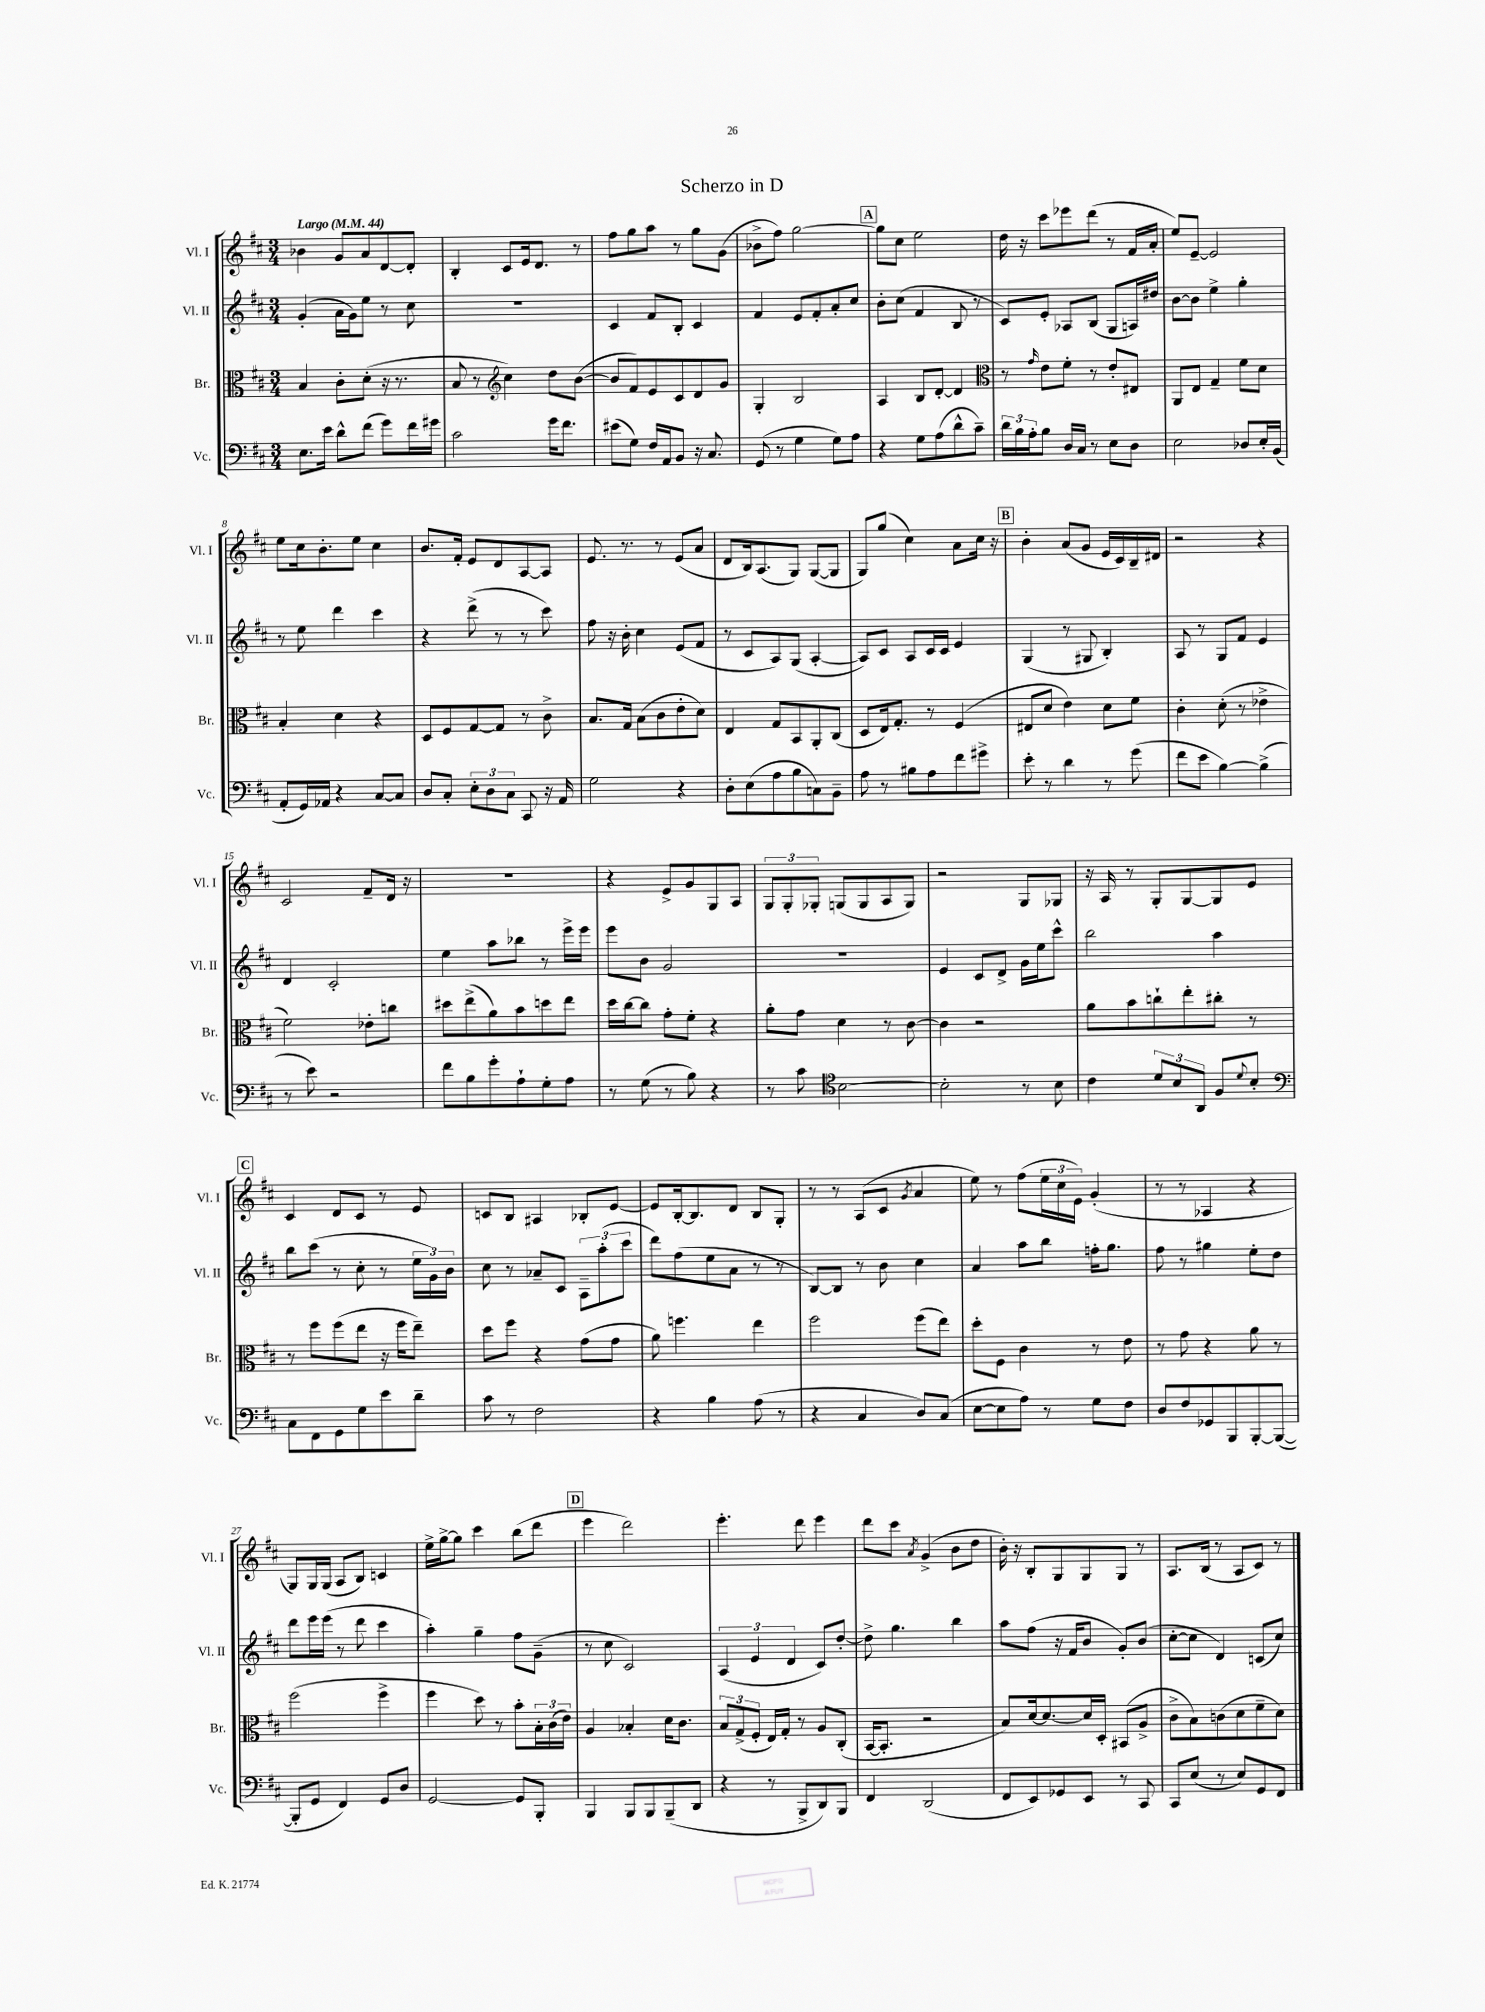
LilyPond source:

\header { title = "Scherzo in D" }
<<
\new StaffGroup <<
\new Staff = "s0" \with { instrumentName = "Vl. I" shortInstrumentName = "Vl. I" } {
    \clef treble \key d \major \numericTimeSignature \time 3/4 \tempo "Largo" 4 = 44
    bes'4 g'8 a'8 d'8~ d'8-. |
    b4-. cis'8 e'16 d'8. r8 |
    fis''8 g''8 a''8 r8 g''8 g'8( |
    bes'8-> fis''8) g''2~ |
    \mark \markup { \box "A" } g''8 cis''8 e''2 |
    d''16 r16 cis'''8 ees'''8 d'''8( r8 fis'16 a'16-. |
    e''8) e'8~-- e'2 |
    e''8 cis''16 b'8.-. e''8 cis''4 |
    b'8. fis'16-. e'8 d'8 a8~ a8 |
    e'8. r8. r8 e'8( a'8 |
    d'8 b16) a8.( g8) g8~( g8 |
    g8) g''8( cis''4) a'8 cis''16 r16 |
    \mark \markup { \box "B" } b'4-. a'8( g'8 e'16 cis'16) b16-- dis'16 |
    r2 r4 |
    cis'2 fis'8-- d'16 r16 |
    R2. |
    r4 e'8-> g'8 g8 a8 |
    \tuplet 3/2 { g8 g8-. ges8-. } g8( g8 a8 g8) |
    r2 g8 ges8 |
    r16 a16 r8 g8-. g8~ g8 e'8 |
    \mark \markup { \box "C" } cis'4 d'8 cis'8 r8 e'8 |
    c'8 b8 ais4 bes8-. e'8~ |
    e'8 b16~-. b8. d'8 b8 g8-. |
    r8 r8 a8( cis'8 \acciaccatura { g'8 } a'4 |
    e''8) r8 fis''8( \tuplet 3/2 { e''16 cis''16 e'16) } g'4-.( |
    r8 r8 aes4 r4 |
    g8) g16 g16( a8 b8) c'4 |
    e''16-> g''16~-> g''8 cis'''4 b''8( d'''8 |
    \mark \markup { \box "D" } e'''4 d'''2) |
    e'''4.-. d'''8 e'''4 |
    d'''8 cis'''8 \acciaccatura { a'8 } g'4->( b'8 d''8 |
    b'16-.) r16 b8-. g8 g8 g8 r8 |
    a8. b16( r8 a8 cis'8) r8 \bar "|." |
}
\new Staff = "s1" \with { instrumentName = "Vl. II" shortInstrumentName = "Vl. II" } {
    \clef treble \key d \major \numericTimeSignature \time 3/4
    g'4-.( a'16 g'16) e''8 r8 cis''8 |
    R2. |
    cis'4 fis'8 b8-. cis'4 |
    fis'4 e'8 fis'8-. a'8-. cis''8 |
    \mark \markup { \box "A" } b'8-. cis''8( fis'4 b8 r8 |
    cis'8) e'8-. aes8 b8( g8 a16) dis''16 |
    b'8~ b'8 e''4-> g''4-. |
    r8 e''8 d'''4 cis'''4 |
    r4 d'''8->( r8 r8 cis'''8) |
    fis''8 r16 b'16-. cis''4 e'8( fis'8 |
    r8 cis'8 a8) g8( a4~-. |
    a8) cis'8 a8 cis'16 cis'16 e'4 |
    \mark \markup { \box "B" } g4( r8 gis8 b4-.) |
    a8 r8 g8 fis'8 e'4 |
    d'4 cis'2-. |
    e''4 a''8 bes''8 r8 e'''16-> e'''16 |
    e'''8 b'8 g'2 |
    R2. |
    e'4 cis'8 d'8-> g'16 e''16 cis'''8-^ |
    b''2 a''4 |
    \mark \markup { \box "C" } b''8 cis'''8( r8 cis''8-. r8 \tuplet 3/2 { e''16 g'16) b'16 } |
    cis''8 r8 aes'8-- cis'8 \tuplet 3/2 { a8-- a''8-.( cis'''8 } |
    d'''8) fis''8( e''8 a'8 r8 r8 |
    b8~) b8 r8 b'8 cis''4 |
    a'4 a''8 b''8 f''16-. g''8. |
    fis''8 r8 gis''4 e''8-. d''8 |
    d'''8 e'''16 e'''16( r8 d'''8 cis'''4 |
    a''4-.) g''4-- fis''8 g'8--( |
    \mark \markup { \box "D" } r8 cis''8 cis'2) |
    \tuplet 3/2 { a4( e'4 d'4 } cis'8) d''8~-. |
    d''8-> g''4. b''4 |
    a''8 fis''8( r16 fis'16 b'8 g'8-.) b'8( |
    cis''8~-. cis''8 d'4) c'8( cis''8) \bar "|." |
}
\new Staff = "s2" \with { instrumentName = "Br." shortInstrumentName = "Br." } {
    \clef alto \key d \major \numericTimeSignature \time 3/4
    b4 cis'8-. d'8-.( r16 r8. |
    b8 r8 \clef treble cis''4) d''8 b'8~( |
    b'8 fis'8) e'8 cis'8 d'8 g'8 |
    g4-. b2 |
    \mark \markup { \box "A" } a4 b8 d'8~-. d'4 |
    \clef alto r8 \grace { g'16 } e'8 fis'8-. r8 e'8-. eis8 |
    a,8 e8 g4-- fis'8 d'8 |
    b4-. d'4 r4 |
    d8 fis8 g8~ g8 r8 cis'8-> |
    b8. g16 b8( cis'8 e'8-. d'8) |
    e4 g8 b,8 a,8-. cis8( |
    d8 e16) g8.-. r8 fis4( |
    \mark \markup { \box "B" } eis8 d'8 e'4) d'8 fis'8 |
    cis'4-. d'8-.( r8 ees'4-> |
    fis'2) ees'8-. c''8 |
    dis''8 e''8->( a'8) b'8 d''8 e''8 |
    d''16 cis''16~ cis''8 g'8-. fis'8-. r4 |
    a'8-. g'8 d'4 r8 cis'8~ |
    cis'4 r2 |
    a'8 b'8 c''8-! e''8-. cis''8-. r8 |
    \mark \markup { \box "C" } r8 fis''8 fis''8( e''8 r16 fis''16 e''8--) |
    d''8 fis''8 r4 g'8( g'8 |
    a'8) f''4. e''4 |
    fis''2 fis''8( e''8) |
    d''8-. fis8 cis'4 r8 e'8 |
    r8 g'8 r4 a'8 r8 |
    fis''2( fis''4-> |
    fis''4 d''8) r8 b'8-. \tuplet 3/2 { b16-. cis'16( e'16) } |
    \mark \markup { \box "D" } a4 bes4-. d'16 cis'8. |
    \tuplet 3/2 { b8 g8->( fis8-. } e16) g16-. r8 a8 cis8-.( |
    b,16~ b,8.-. r2 |
    b8) d'16~ d'8.~ d'16 d16-. bis,8( a8-> |
    cis'8-> b8) c'8( d'8 fis'8-- d'8) \bar "|." |
}
\new Staff = "s3" \with { instrumentName = "Vc." shortInstrumentName = "Vc." } {
    \clef bass \key d \major \numericTimeSignature \time 3/4
    e8. e'16 d'8-^ fis'8( g'8) fis'16 gis'16 |
    cis'2 g'16 fis'8. |
    eis'8( g8) fis16 a,16 b,8 r16 cis8. |
    g,8( r8 g4 g8) a8 |
    \mark \markup { \box "A" } r4 g8 a8( d'8-^ cis'8--) |
    \tuplet 3/2 { d'16 b16 a16-. } b8 d16 cis16 r8 e8 d8 |
    e2 des8 e16-. b,16( |
    a,8-. g,16) aes,16 r4 cis8~ cis8 |
    d8 cis8-. \tuplet 3/2 { e8-. d8 cis8 } cis,8 r16 a,16 |
    g2 r4 |
    d8-. e8( a8 b8 c8) b,8-- |
    a8 r8 bis8 a8 fis'8 gis'8-> |
    \mark \markup { \box "B" } e'8-. r8 d'4 r8 g'8( |
    fis'8 e'8 b4~) b4->( |
    r8 e'8) r2 |
    fis'8 b8 g'8-. a8-! g8-. a8 |
    r8 g8( r8 b8) r4 |
    r8 cis'8 \clef tenor b2~ |
    b2-. r8 b8 |
    cis'4 \tuplet 3/2 { d'8 b8 a,8 } fis8 \appoggiatura { d'8 } b8-. |
    \mark \markup { \box "C" } \clef bass cis8 fis,8 g,8 g8 e'8 d'8-- |
    cis'8 r8 fis2 |
    r4 b4 a8( r8 |
    r4 cis4 d8) cis8( |
    e8~ e8 a8) r8 g8 fis8 |
    d8 fis8 ges,8 b,,8 b,,8~-. b,,8~( |
    b,,8-. g,8 fis,4) g,8 d8 |
    g,2~ g,8 b,,8-. |
    \mark \markup { \box "D" } b,,4 b,,8 b,,8 b,,8--( d,8 |
    r4 r8 b,,8-> d,8) b,,8 |
    fis,4 d,2( |
    fis,8 e,8) ges,8 e,8 r8 cis,8 |
    cis,8 e8( r8 e8) g,8 fis,8 \bar "|." |
}
>>
>>
